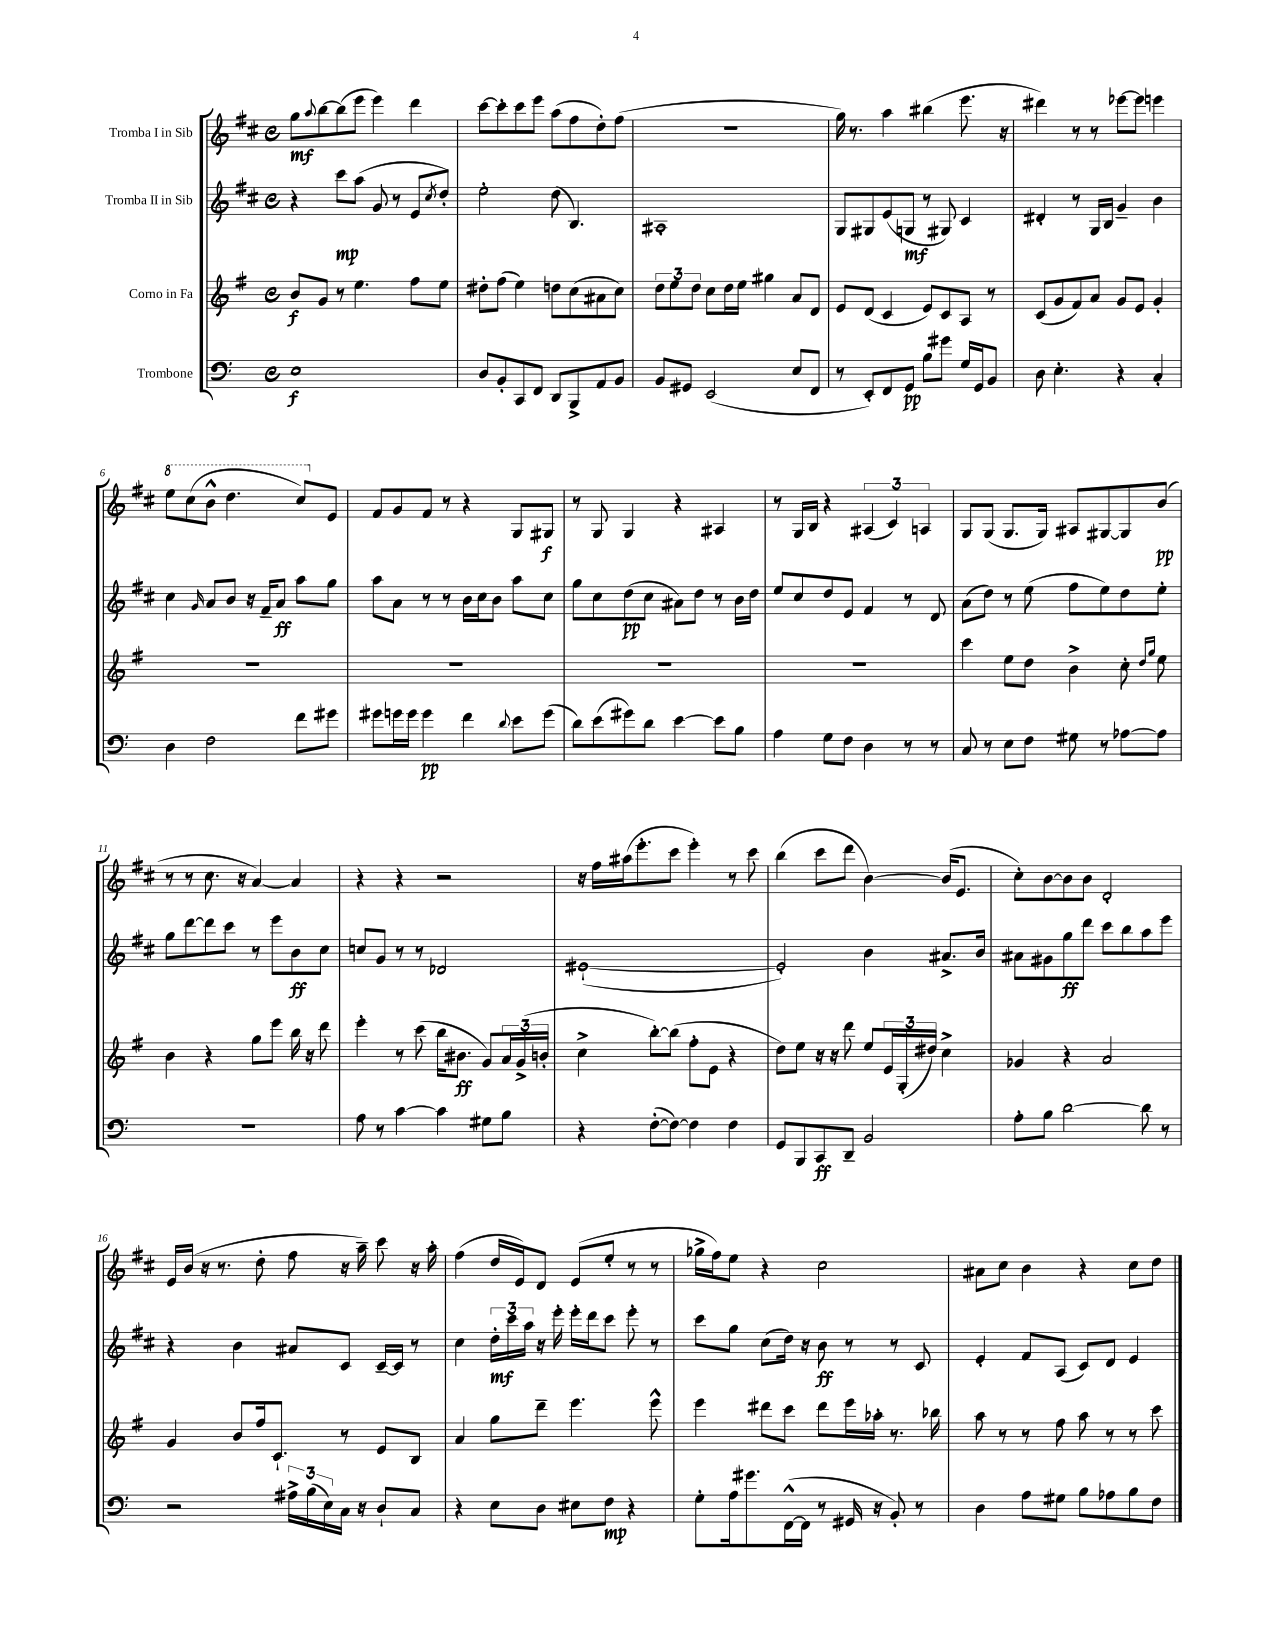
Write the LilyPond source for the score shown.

<<
\new StaffGroup <<
\new Staff = "s0" \with { instrumentName = "Tromba I in Sib" } {
    \clef treble \key d \major \defaultTimeSignature \time 4/4
    g''8\mf \appoggiatura { a''8 } b''8~ b''8( e'''8 e'''4) d'''4 |
    cis'''8~ cis'''8-. cis'''8 e'''8 a''8( fis''8 d''8-.) fis''8( |
    R1 |
    g''16) r8. a''4 bis''4( e'''8. r16 |
    dis'''4) r8 r8 ees'''8~ ees'''8 e'''4 |
    \ottava #1 e'''8 cis'''8( b''8-^ d'''4. cis'''8) \ottava #0 e'8 |
    fis'8 g'8 fis'8 r8 r4 g8 gis8\f |
    r8 g8 g4 r4 ais4 |
    r8 g16 b16 r4 \tuplet 3/2 { ais4( cis'4) a4 } |
    g8 g8( g8. g16) ais8 gis8~ gis8 b'8\pp( |
    r8 r8 cis''8. r16 a'4~) a'4 |
    r4 r4 r2 |
    r16 fis''16 ais''16( e'''8.-. cis'''8 e'''4-.) r8 cis'''8 |
    b''4( cis'''8 d'''8 b'4~) b'16( e'8. |
    cis''8-.) b'8~ b'8 b'8 d'2-. |
    e'16 b'16( r16 r8. d''8-. fis''8 r16 a''16--) cis'''8 r16 a''16-. |
    fis''4( d''16 e'16) d'8 e'8( e''8-. r8 r8 |
    ges''16-> fis''16) e''8 r4 cis''2 |
    ais'8 cis''8 b'4 r4 cis''8 d''8 \bar "|." |
}
\new Staff = "s1" \with { instrumentName = "Tromba II in Sib" } {
    \clef treble \key d \major \defaultTimeSignature \time 4/4
    r4 cis'''8\mp a''8( g'8 r8 e'8 \acciaccatura { cis''8 } d''8-.) |
    e''2-. d''8( b4.) |
    ais1-. |
    g8 gis8 e'8( g8\mf r8 gis8) cis'4 |
    dis'4-. r8 g16 b16 g'4-- b'4 |
    cis''4 \grace { g'16 } a'8 b'8 r16 fis'16-- a'8\ff a''8 g''8 |
    a''8 a'8 r8 r8 b'16 cis''16 b'8 a''8 cis''8 |
    g''8 cis''8 d''8\pp( cis''8 ais'8) d''8 r8 b'16 d''16 |
    e''8 cis''8 d''8 e'8 fis'4 r8 d'8 |
    a'8( d''8) r8 e''8( fis''8 e''8) d''8 e''8-. |
    g''8 d'''8~ d'''8 cis'''8 r8 e'''8 b'8\ff cis''8 |
    c''8 g'8 r8 r8 des'2 |
    eis'1~-!( |
    eis'2-.) b'4 ais'8.-> b'16 |
    ais'8 gis'8 g''8\ff d'''8 cis'''8 b''8 a''8 e'''8 |
    r4 b'4 ais'8 cis'8 cis'16~-- cis'16 r8 |
    cis''4 \tuplet 3/2 { d''16-.\mf cis'''16 a''16 } r16 e'''16-. e'''16-. d'''16 cis'''8 e'''8-. r8 |
    cis'''8 g''8 cis''8( d''16) r16 b'8\ff r8 r8 cis'8 |
    e'4-. fis'8 a8( cis'8) d'8 e'4 \bar "|." |
}
\new Staff = "s2" \with { instrumentName = "Corno in Fa" } {
    \clef treble \key g \major \defaultTimeSignature \time 4/4
    b'8\f g'8 r8 e''4. fis''8 e''8 |
    dis''8-. fis''8( e''4) d''8 c''8( ais'8 c''8) |
    \tuplet 3/2 { d''8 e''8 d''8 } c''8 d''16 e''16 gis''4 a'8 d'8 |
    e'8 d'8( c'4 e'8) c'8 a8 r8 |
    c'8( g'8 fis'8) a'8 g'8 e'8 g'4-. |
    R1 |
    R1 |
    R1 |
    R1 |
    c'''4 e''8 d''8 b'4-> c''8-. \grace { d''16 g''16 } e''8 |
    b'4 r4 g''8 e'''8 b''16 r16 d'''8 |
    e'''4-. r8 c'''8( b''16 bis'8.\ff g'8) \tuplet 3/2 { a'16 g'16->( b'16-. } |
    c''4-> b''8~-.) b''8( fis''8-. e'8 r4 |
    d''8) e''8 r16 r16 d'''8 e''8 \tuplet 3/2 { e'16 g16-.( dis''16) } c''4-> |
    ges'4 r4 a'2 |
    g'4 b'8 fis''16 c'8.-! r8 e'8 b8 |
    a'4 g''8 d'''8-- e'''4. e'''8-^ |
    e'''4 dis'''8 c'''8 dis'''8 e'''16 aes''16-. r8. bes''16 |
    a''8 r8 r8 fis''8 a''8 r8 r8 c'''8 \bar "|." |
}
\new Staff = "s3" \with { instrumentName = "Trombone" } {
    \clef bass \key c \major \defaultTimeSignature \time 4/4
    e1\f |
    d8 b,8-. c,8 f,8 d,8 b,,8-> a,8 b,8 |
    b,8 gis,8 e,2( e8 f,8 |
    r8 e,8-.) f,8 g,8\pp b8 gis'8 g16 g,16 b,8 |
    d8 e4.-. r4 c4-. |
    d4 f2 f'8 gis'8 |
    gis'8 g'16 g'16 g'4\pp f'4 \appoggiatura { d'8 } e'8 g'8( |
    d'8) e'8( gis'8) d'8 e'4~ e'8 b8 |
    a4 g8 f8 d4 r8 r8 |
    c8 r8 e8 f8 gis8 r8 aes8~ aes8 |
    R1 |
    a8 r8 c'4~ c'4 gis8 b8 |
    r4 f8~-.( f8~) f4 f4 |
    g,8 b,,8 c,8\ff d,8-- b,2 |
    a8-. b8 d'2~ d'8 r8 |
    r2 \tuplet 3/2 { ais16-> b16( e16) } c16 r16 d8-! c8 |
    r4 e8 d8 eis8 f8\mp r4 |
    g8-. a16 gis'8. f,16~-^( f,16 r8 gis,16 r16 b,8-.) r8 |
    d4 a8 gis8 b8 aes8 b8 f8 \bar "|." |
}
>>
>>
